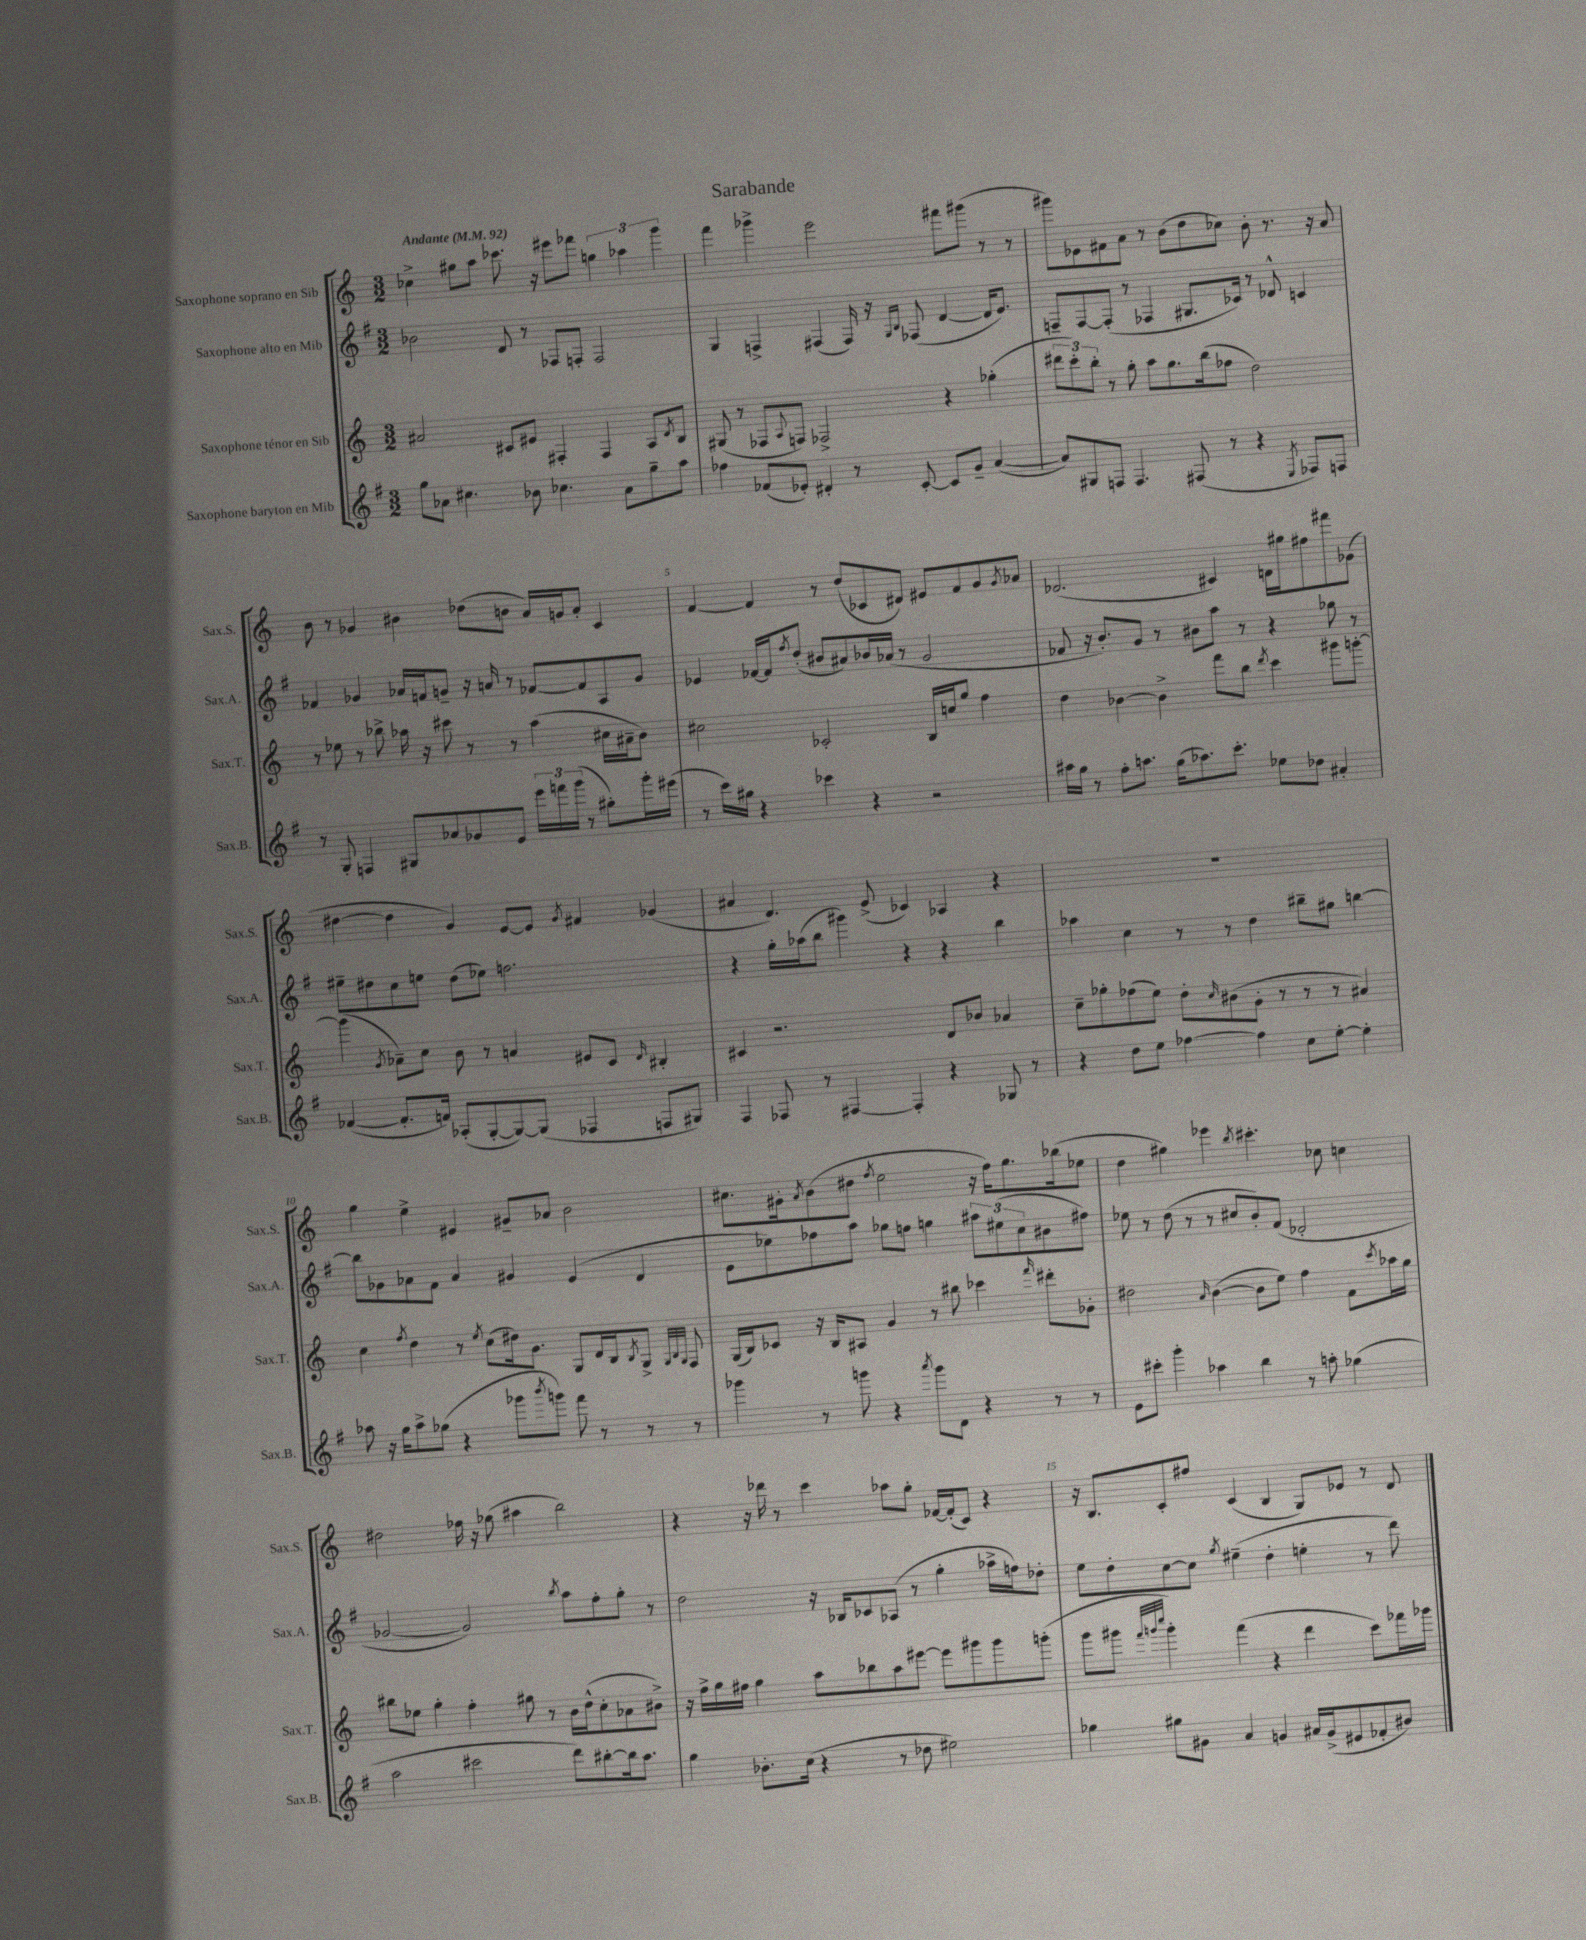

**kern	**kern	**kern	**kern
*staff4	*staff3	*staff2	*staff1
*clefG2	*clefG2	*clefG2	*clefG2
*k[f#]	*k[]	*k[f#]	*k[]
*M3/2	*M3/2	*M3/2	*M3/2
*MM92	*MM92	*MM92	*MM92
8gg	2a#	2b-	4cc-^
8a-	.	.	.
4.cc#	.	.	8gg#
.	.	.	8aa
.	8c#	8d	8.ccc-
8b-	8e#	8r	.
.	.	.	16r
4.cc-	4F#'	8F-	8eee#
.	.	8F'	8fff-
.	4F#	2F	6gg
8a-	.	.	.
.	.	.	6aa-
8gg~	8A	.	.
.	.	.	6ggg
.	8qd	.	.
8aa	8B	.	.
=	=	=	=
4ff-	(8G#	4G	4fff
.	8r	.	.
(8f-	8F-	4F^	4ggg-^
.	8qqA	.	.
8e-')	8F)	.	.
4d#'	2F-^	(4F#	2eee
8r	.	16F#)	.
.	.	16r	.
.	.	16qqG	.
.	.	16qqB	.
[8c'	.	(8F-	.
8c]	4r	[4d	8fff#
8g~	.	.	(8ggg#
([4a	(4gg-'	16d]	8r
.	.	8.e)	.
.	.	.	8r
=	=	=	=
8a])	12ddd#	8F~	8ggg#)
.	12ccc')	.	.
8G#	.	[8F	8e-
.	12bb'	.	.
8F	8r	(8F']	8f#
4.F	8gg'	8r	8a
.	8aa	4F-	8r
.	8.gg	.	(8b
(8F#	.	8.G#	8dd
.	(16bb	.	.
8r	8ff-	.	8cc-)
.	.	16c-)	.
4r	2dd)	8r	8b'
.	.	8d-^^	8.r
8qE	.	.	.
8F-)	.	4c	.
.	.	.	16r
8F	.	.	8a
=	=	=	=
8r	8r	4f-	8b
8G'	8ee-	.	8r
4F	8r	4g-	4g-
.	8bb-^	.	.
8G#	16aa-	16a-	4b#
.	16r	16f	.
8a-	8ccc#	8g~	.
8g-	8r	16r	(8dd-
.	.	16a	.
8e	8r	8r	8b
24eee	(4aa-	[8f-	16a)
24fff	.	.	.
.	.	.	16g
(24ggg	.	.	.
8r	.	8f-]	8a'
8gg#')	16cc#	8A	4c
.	16a#~	.	.
16ggg'	8b)	8g	.
(16eee#	.	.	.
=	=	=	=
8r	2cc#	4e-	[4f
16ccc)	.	.	.
16gg#	.	.	.
4r	.	[16f-	4f]
.	.	16f-]	.
.	.	8qff#	.
.	.	(8dd'	.
4ccc-	2c-'	8b#	8r
.	.	8a#)	(8dd
4r	.	16b-	8c-
.	.	(16a-	.
.	.	8r	8d#)
2r	16B	2g	8e#
.	16cc	.	.
.	8gg	.	8f
.	4ff	.	8g
.	.	.	8qg
.	.	.	8a-
=	=	=	=
16aa#	4dd	8f-	(2.d-
16gg	.	.	.
8r	.	16r	.
.	.	8.b')	.
8ff#'	[4b-	.	.
8.aa	.	8g	.
.	4b-^]	8r	.
(16gg	.	.	.
8.aa-)	.	8b#	.
.	8fff	8aa	4c#)
8.ccc'	.	.	.
.	8bb	8r	.
.	8qddd	.	.
8ee-	4ccc	4r	16d
.	.	.	16gg#
8dd-	.	.	8ff#
4a#'	8ggg#	8gg-	8fff#
.	[8ggg'	8r	(8g-
=	=	=	=
([4f-	(4ggg]	8ee#~	[4dd#
.	.	8dd#	.
.	8qg	.	.
8.f-']	8a-~)	8cc	4dd#]
.	8cc	8ee	.
16f)	.	.	.
(8A-'	8b	(8dd#	4g)
[8G'	8r	8ee-)	.
8G_)	4a	2.ff	[8e
(8G]	.	.	8e]
.	.	.	8qg
4F-	8e#	.	4f#
.	8c	.	.
.	16qqd	.	.
8F	4B#'	.	(4g-
8G#)	.	.	.
=	=	=	=
4F#	4c#	4r	4a#
8F-	2.r	16gg'	4.d)
.	.	(16aa-	.
8r	.	8bb	.
[4F#	.	4ggg#)	.
.	.	.	(8e^
4F#']	.	4r	4c-)
4r	8d	4r	4A-
.	8b-	.	.
8G-	4a-	4bb	4r
8r	.	.	.
=	=	=	=
4r	8cc~	4aa-	1.r
.	8gg-'	.	.
8dd	(8ff-	4cc	.
8ee	8ee)	.	.
[4ff-	8dd'	8r	.
.	16qqcc	.	.
.	(8b#	8r	.
4ff-]	8g'	4dd	.
.	8r	.	.
8cc	8r	8bb#~	.
[8ee'	8r	8gg#	.
4ee']	4a#)	[4bb	.
=	=	=	=
8aa-	4cc	8bb]	4gg
16r	.	8g-	.
16gg	.	.	.
.	8qff	.	.
8aa-^	4dd	8a-	4ee^
(8gg-	.	8f#	.
4r	8r	4a-	4e#
.	8qee	.	.
.	(8cc	.	.
8ggg-	16dd#)	4g#	8g#~
.	8.g	.	.
8qbbb	.	.	.
8ggg)	.	.	8a-
8fff#	8G	(4e	2b
8r	16d	.	.
.	16B	.	.
.	8qB	.	.
8r	8G^	4d	.
.	32qqG	.	.
.	32qqB	.	.
.	32qqG	.	.
8r	8F	.	.
=	=	=	=
4ggg-	(16G	8e	8.cc#
.	16B)	.	.
.	8c-	8ee-)	.
.	.	.	16g#'
.	.	.	8qa
8r	16r	8ff-	(8b
.	16B	.	.
8ggg	8A#	8aa	8dd#
.	.	.	8qff
4r	4g	8gg-	2ee
.	.	8ff	.
8qaaa	.	.	.
8ggg	8r	4gg	.
8d	8bb#	.	.
4r	4ccc-	12aa#	16r
.	.	.	16ff)
.	.	(12ee#	.
.	.	.	8.gg
.	.	12cc	.
.	16qqfff	.	.
8r	8ddd#'	8b#	.
.	.	.	(16bb-
8r	8g-'	8ff#)	8ee-
=	=	=	=
8e	2dd#	8ee-	4dd
8ccc#'	.	8r	.
4ggg'	.	(8dd	4gg#)
.	.	8r	.
.	16qqa	.	.
4aa-	([4b	8r	4eee-
.	.	8cc#	.
.	.	.	8qbb
4bb	8b]	8b')	4.ccc#'
.	8ee)	(8f#	.
8r	4ff	2d-'	.
8aa'	.	.	8cc-
(4gg-	8f	.	4cc
.	8qccc	.	.
.	16aa-	.	.
.	16gg	.	.
=	=	=	=
2aa	8bb#	[2g-	2dd#
.	8ee-	.	.
.	4gg'	.	.
2ccc#	4ff'	2g-])	16ff-
.	.	.	16r
.	.	.	(8gg-
.	8gg#	.	4aa#
.	8r	.	.
.	.	8qbb	.
8ddd)	16b	8aa	2bb)
.	(16dd^^	.	.
[8bb#'	8cc'	8ff#'	.
16bb#]	8a-	8gg'	.
8.aa	.	.	.
.	8b#^)	8r	.
=	=	=	=
4gg	16r	2dd	4r
.	16ff^	.	.
.	16gg	.	.
.	16ff#	.	.
8.b-'	4gg	.	16r
.	.	.	16ddd-
.	.	.	8r
(16cc	.	.	.
4r	8aa	16r	4ccc
.	.	16B-	.
.	8bb-	8c-	.
8r	8aa	(8A-	8aa-
8dd-	[8eee#	8r	8gg'
2ee#)	8eee#]	4gg'	[16f-
.	.	.	(16f-']
.	8ggg#	.	8c)
.	8ggg#	16aa-^	4r
.	.	16ff)	.
.	(8ggg'	8dd-'	.
=	=	=	=
4gg-	8ggg	8ee	16r
.	.	.	8.B
.	8ggg#	8dd'	.
.	32qqfff	.	.
.	32qqggg	.	.
.	32qqcccc	.	.
8gg#	4ggg')	[8cc	8c'
8g#	.	8cc]	8ff#
.	.	8qgg	.
4a	(4fff	(4ee#~	(4c
4g	4r	4dd'	4B
16a#	4ddd	4ee'	8G)
(16g^	.	.	.
8e#	.	.	8e-
8f-'	8ccc)	8r	8r
8b#)	16fff-	8ddd)	8d
.	16ggg-	.	.
==	==	==	==
*-	*-	*-	*-
